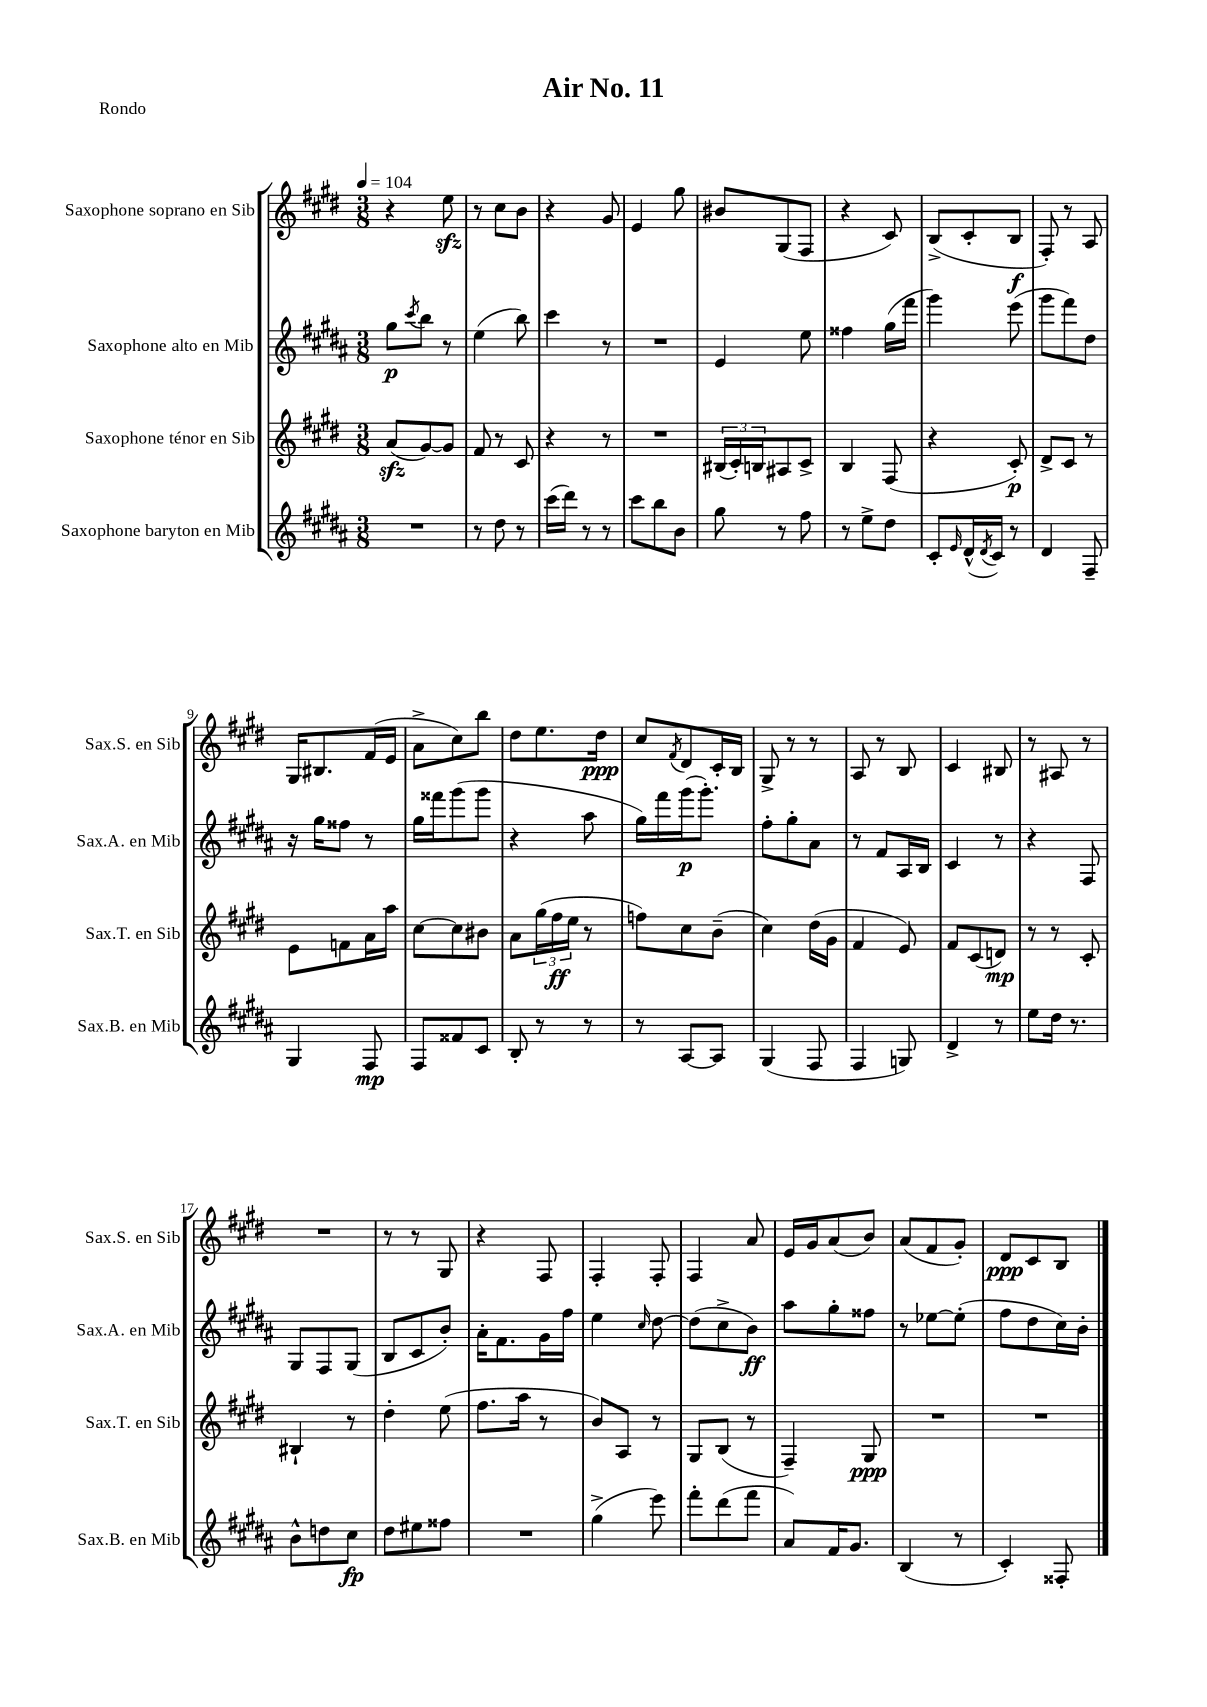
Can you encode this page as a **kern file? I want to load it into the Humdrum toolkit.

**kern	**dynam	**kern	**dynam	**kern	**dynam	**kern	**dynam
*part4	*part4	*part3	*part3	*part2	*part2	*part1	*part1
*staff4	*staff4	*staff3	*staff3	*staff2	*staff2	*staff1	*staff1
*I"Saxophone baryton en Mib	*	*I"Saxophone ténor en Sib	*	*I"Saxophone alto en Mib	*	*I"Saxophone soprano en Sib	*
*I'Sax.B. en Mib	*	*I'Sax.T. en Sib	*	*I'Sax.A. en Mib	*	*I'Sax.S. en Sib	*
*clefG2	*	*clefG2	*	*clefG2	*	*clefG2	*
*k[f#c#g#d#a#]	*	*k[f#c#g#d#]	*	*k[f#c#g#d#a#]	*	*k[f#c#g#d#]	*
*M3/8	*	*M3/8	*	*M3/8	*	*M3/8	*
*MM104	*	*MM104	*	*MM104	*	*MM104	*
=1	=1	=1	=1	=1	=1	=1	=1
4.r	.	(8azz/L	.	8gg#\L	p	4r	.
.	.	.	.	8qccc#/	.	.	.
.	.	[8g#/)	.	8bb\J	.	.	.
.	.	8g#/J]	.	8r	.	8eezz\	.
=2	=2	=2	=2	=2	=2	=2	=2
8r	.	8f#/	.	(4ee\	.	8r	.
8dd#\	.	8r	.	.	.	8cc#\L	.
8r	.	8c#/	.	8bb\)	.	8b\J	.
=3	=3	=3	=3	=3	=3	=3	=3
(16ccc#\LL	.	4r	.	4ccc#\	.	4r	.
16ddd#\JJ)	.	.	.	.	.	.	.
8r	.	.	.	.	.	.	.
8r	.	8r	.	8r	.	8g#/	.
=4	=4	=4	=4	=4	=4	=4	=4
8ccc#\L	.	4.r	.	4.r	.	4e/	.
8bb\	.	.	.	.	.	.	.
8b\J	.	.	.	.	.	8gg#\	.
=5	=5	=5	=5	=5	=5	=5	=5
8gg#\	.	(24B#X/LL	.	4e/	.	8b#X/L	.
.	.	24c#'/)	.	.	.	.	.
.	.	24Bn/J	.	.	.	.	.
8r	.	8A#X/	.	.	.	(8G#/	.
8ff#\	.	8c#^/J	.	8ee\	.	8F#/J	.
=6	=6	=6	=6	=6	=6	=6	=6
8r	.	4B/	.	4ff##X\	.	4r	.
8ee^\L	.	.	.	.	.	.	.
8dd#\J	.	(8F#/	.	(16gg#\LL	.	8c#/)	.
.	.	.	.	16fff#\JJ	.	.	.
=7	=7	=7	=7	=7	=7	=7	=7
8c#'/L	.	4r	.	4ggg#\)	.	(8B^/L	.
16qqe/	.	.	.	.	.	.	.
(16d#^^/L	.	.	.	.	.	8c#'/	.
8qd#/	.	.	.	.	.	.	.
16c#/JJ)	.	.	.	.	.	.	.
8r	.	8c#'/)	p	(8eee\	.	8B/J	f
=8	=8	=8	=8	=8	=8	=8	=8
4d#/	.	8d#^/L	.	8ggg#\L	.	8F#'/)	.
.	.	8c#/J	.	8fff#\)	.	8r	.
8F#~/	.	8r	.	8dd#\J	.	8A/	.
!!LO:LB:g=z
=9	=9	=9	=9	=9	=9	=9	=9
4G#/	.	8e\L	.	16r	.	16G#/KL	.
.	.	.	.	16gg#\KL	.	8.B#X/	.
.	.	8fn\	.	8ff##X\J	.	.	.
8F#/	mp	16a\L	.	8r	.	(16f#/L	.
.	.	16aa\JJ	.	.	.	16e/JJ	.
=10	=10	=10	=10	=10	=10	=10	=10
8F#/L	.	[8cc#\L	.	16gg#\LL	.	8a^\L	.
.	.	.	.	16fff##X\J	.	.	.
8f##X/	.	8cc#\]	.	(8ggg#\	.	8cc#\)	.
8c#/J	.	8b#X\J	.	8ggg#\J	.	8bb\J	.
=11	=11	=11	=11	=11	=11	=11	=11
8B'/	.	8a\L	.	4r	.	8dd#\L	.
8r	.	(24gg#\L	.	.	.	8.ee\	.
.	.	24ff#\	ff	.	.	.	.
.	.	24ee\JJ	.	.	.	.	.
8r	.	8r	.	8aa#\	.	.	.
.	.	.	.	.	.	16dd#\Jk	ppp
=12	=12	=12	=12	=12	=12	=12	=12
8r	.	8ffn\L)	.	16gg#\LL)	.	8cc#/L	.
.	.	.	.	16fff#\	.	.	.
.	.	.	.	.	.	8qf#/	.
[8A#/L	.	8cc#\	.	(16ggg#\J	p	8d#/	.
.	.	.	.	8.ggg#'\J)	.	.	.
8A#/J]	.	(8b~\J	.	.	.	16c#'/L	.
.	.	.	.	.	.	16B/JJ	.
=13	=13	=13	=13	=13	=13	=13	=13
(4G#/	.	4cc#\)	.	8ff#'\L	.	8G#^/	.
.	.	.	.	8gg#'\	.	8r	.
8F#/	.	(16dd#\LL	.	8a#\J	.	8r	.
.	.	16g#\JJ	.	.	.	.	.
=14	=14	=14	=14	=14	=14	=14	=14
4F#/	.	4f#/	.	8r	.	8A/	.
.	.	.	.	8f#/L	.	8r	.
8Gn/)	.	8e/)	.	16A#/L	.	8B/	.
.	.	.	.	16B/JJ	.	.	.
=15	=15	=15	=15	=15	=15	=15	=15
4d#^/	.	8f#/L	.	4c#/	.	4c#/	.
.	.	(8c#/	.	.	.	.	.
8r	.	8dn/J)	mp	8r	.	8B#X/	.
=16	=16	=16	=16	=16	=16	=16	=16
8ee\L	.	8r	.	4r	.	8r	.
16dd#\Jk	.	8r	.	.	.	8A#X/	.
8.r	.	.	.	.	.	.	.
.	.	8c#'/	.	8F#/	.	8r	.
!!LO:LB:g=z
=17	=17	=17	=17	=17	=17	=17	=17
8b^^\L	.	4B#X`/	.	8G#/L	.	4.r	.
8ddn\	.	.	.	8F#/	.	.	.
8cc#\J	fp	8r	.	(8G#/J	.	.	.
=18	=18	=18	=18	=18	=18	=18	=18
8dd#\L	.	4dd#'\	.	8B/L	.	8r	.
8ee#X\	.	.	.	8c#/	.	8r	.
8ff##X\J	.	(8ee\	.	8b'/J)	.	8G#/	.
=19	=19	=19	=19	=19	=19	=19	=19
4.r	.	8.ff#\L	.	16a#'\KL	.	4r	.
.	.	.	.	8.f#\	.	.	.
.	.	16aa\Jk	.	.	.	.	.
.	.	8r	.	16g#\L	.	8F#/	.
.	.	.	.	16ff#\JJ	.	.	.
=20	=20	=20	=20	=20	=20	=20	=20
(4gg#^\	.	8b/L)	.	4ee\	.	4F#'/	.
.	.	8A/J	.	.	.	.	.
.	.	.	.	16qqcc#/	.	.	.
8eee\)	.	8r	.	[8dd#\	.	8F#'/	.
=21	=21	=21	=21	=21	=21	=21	=21
8fff#'\L	.	8G#/L	.	(8dd#\L]	.	4F#/	.
(8ddd#\	.	(8B/J	.	8cc#^\	.	.	.
8fff#\J	.	8r	.	8b\J)	ff	8a/	.
=22	=22	=22	=22	=22	=22	=22	=22
8a#/L)	.	4F#~/)	.	8aa#\L	.	16e/LL	.
.	.	.	.	.	.	16g#/J	.
16f#/K	.	.	.	8gg#'\	.	(8a/	.
8.g#/J	.	.	.	.	.	.	.
.	.	8G#/	ppp	8ff##X\J	.	8b/J)	.
=23	=23	=23	=23	=23	=23	=23	=23
(4B/	.	4.r	.	8r	.	(8a/L	.
.	.	.	.	[8ee-X\L	.	8f#/	.
8r	.	.	.	(8ee-'\J]	.	8g#'/J)	.
=24	=24	=24	=24	=24	=24	=24	=24
4c#'/)	.	4.r	.	8ff#\L	.	8d#/L	ppp
.	.	.	.	8dd#\	.	8c#/	.
8F##X'/	.	.	.	16cc#\L)	.	8B/J	.
.	.	.	.	16b'\JJ	.	.	.
==	==	==	==	==	==	==	==
*-	*-	*-	*-	*-	*-	*-	*-
